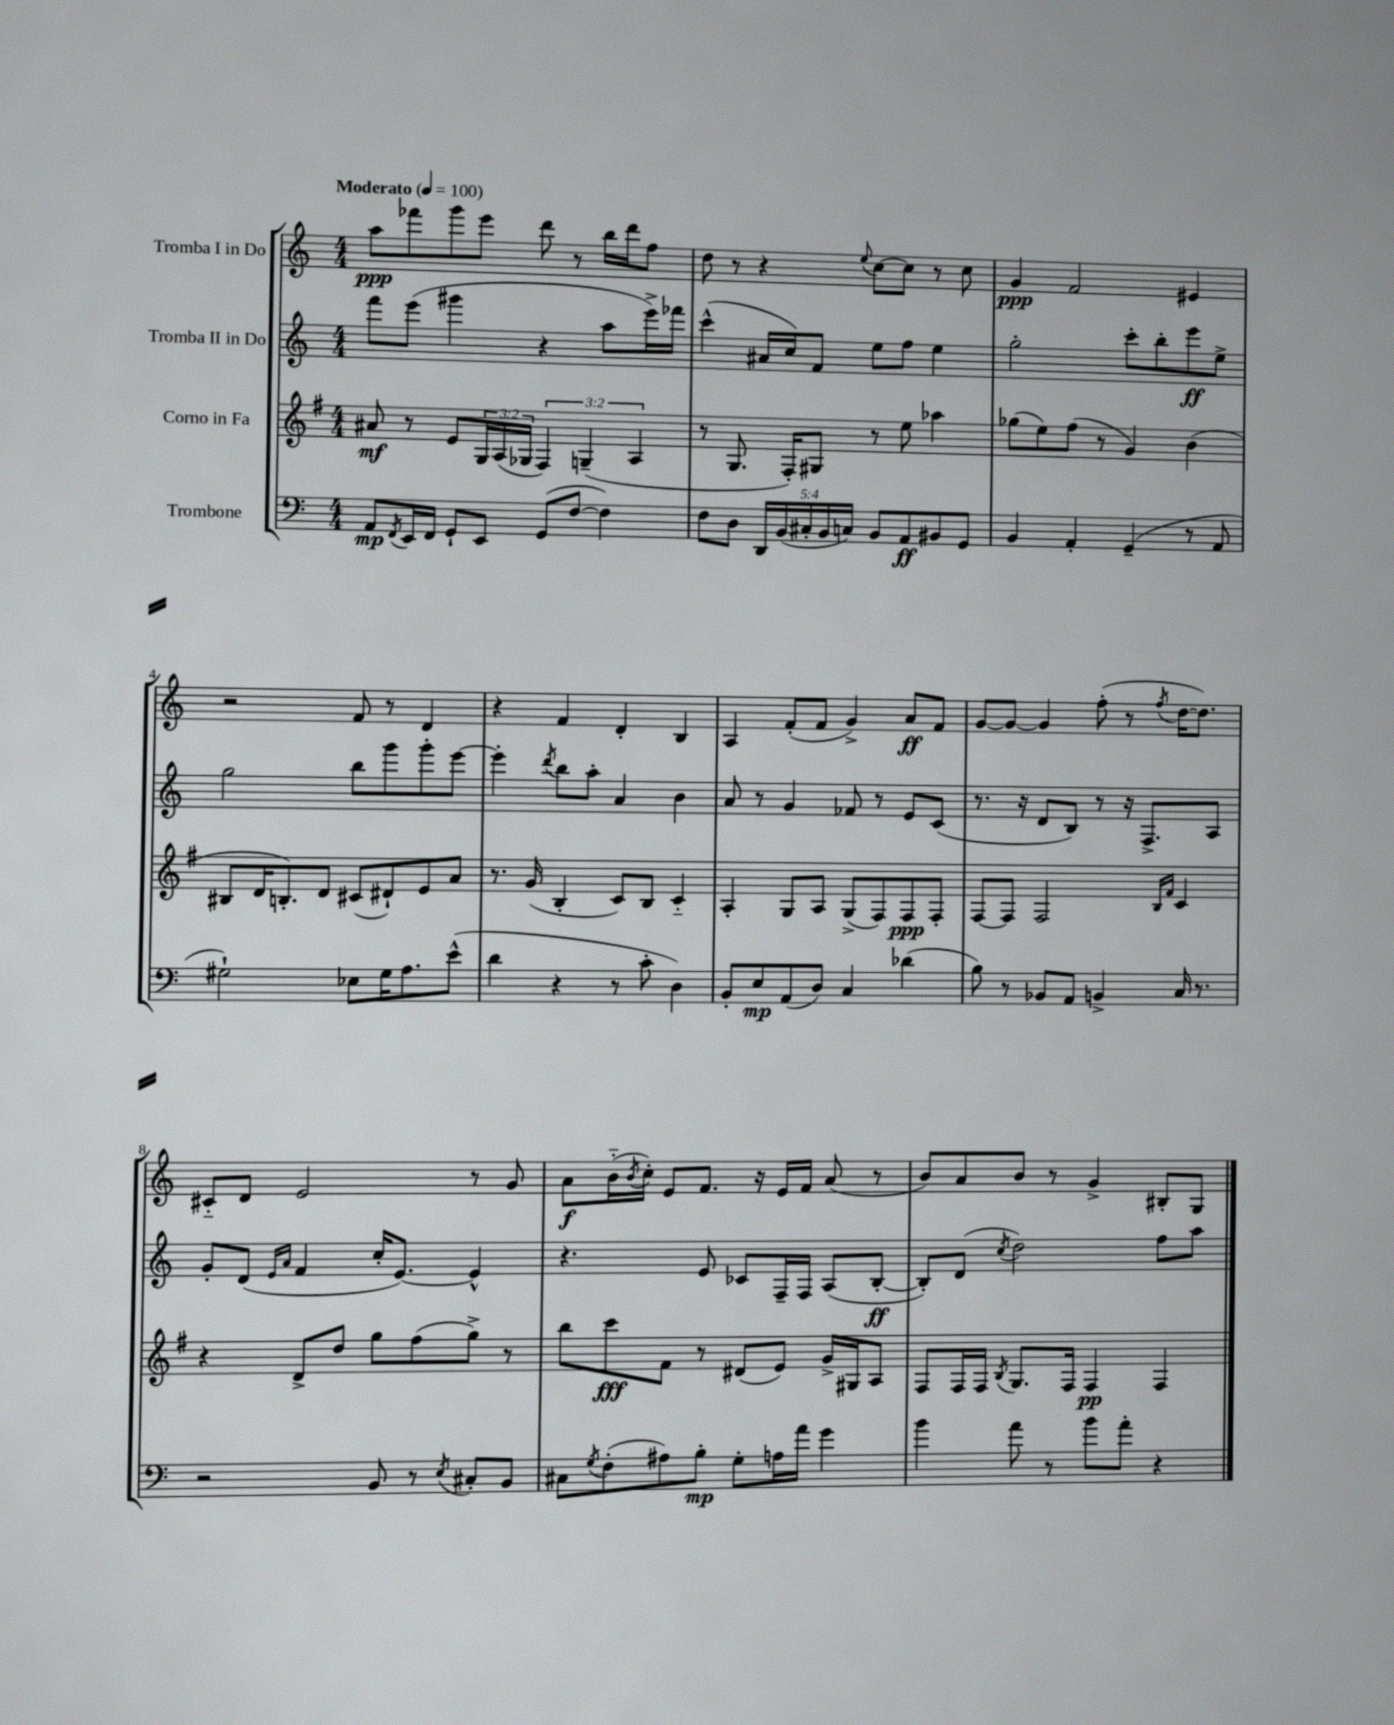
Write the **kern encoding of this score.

**kern	**kern	**kern	**kern
*staff4	*staff3	*staff2	*staff1
*clefF4	*clefG2	*clefG2	*clefG2
*k[]	*k[f#]	*k[]	*k[]
*M4/4	*M4/4	*M4/4	*M4/4
*MM100	*MM100	*MM100	*MM100
8AA	8a#	8fff	8aa
8qFF	.	.	.
16EE	8r	(8eee	8fff-
16FF	.	.	.
8GG`	8e	4ggg#	8ggg
8EE	24G	.	8eee
.	(24A	.	.
.	24G-	.	.
(8GG	6F#)	4r	8ddd
[8F	.	.	8r
.	(6G~	.	.
4F])	.	8aa	16bb
.	.	.	16ddd
.	6A	.	.
.	.	16eee^)	8ff
.	.	16fff-	.
=	=	=	=
8F	8r	(4ccc^^	8dd
8D	8.G	.	8r
20DD	.	16a#	4r
(20BB	.	.	.
.	16F#')	16cc)	.
20C#'	.	.	.
.	8G#	8f	.
20BB	.	.	.
20C)	.	.	.
.	.	.	8qqee
8BB	8r	8ee	[8cc
8AA	8ee	8ff	8cc]
8BB#	4aa-	4ee	8r
8GG	.	.	8cc
=	=	=	=
4BB	(8gg-	2gg'	4g
.	8ee)	.	.
4AA'	(8ff#	.	2f
.	8r	.	.
(4GG~	4g)	8ccc'	.
.	.	8bb'	.
8r	(4b	8eee	4e#
8AA	.	8ee^	.
=	=	=	=
2G#`)	8B#	2gg	2r
.	16d	.	.
.	8.B')	.	.
.	8d	.	.
8E-	(8c#	8bb	8f
16G#	8d#`)	8ggg	8r
8.A	.	.	.
.	8e	8ggg'	4d
(8e^^	8a	[8eee	.
=	=	=	=
4d	8.r	4eee']	4r
.	(16g	.	.
.	.	8qddd	.
4r	4B'	8bb	4f
.	.	8aa'	.
8r	8c)	4a	4d'
8c'	8B	.	.
4D)	4c'~	4b	4B
=	=	=	=
8BB'	4A'	8a	4A
8E	.	8r	.
(8AA	8G	4g	(8f'
8D)	8A	.	8f
4C	(8G^	8f-	4g^)
.	8F#)	8r	.
(4d-	8F#	8e	8a
.	8F#'	(8c	8f
=	=	=	=
8B)	[8F#	8.r	[8g
8r	8F#]	.	8g_
.	.	16r	.
8BB-	2F#	8d	4g]
8AA	.	8B)	.
4BB^	.	8r	(8ff'
.	.	16r	8r
.	.	8.F^	.
.	16qqB	.	.
.	16qqf#	.	8qff
16C	4c	.	[16dd
8.r	.	.	8.dd])
.	.	8A	.
=	=	=	=
2r	4r	8g'	8c#'~
.	.	(8d	8d
.	.	16qqe	.
.	.	16qqa	.
.	8d^	4f	2e
.	8dd	.	.
8BB	8gg	16cc'	.
.	.	[8.e)	.
8r	(8ff#	.	.
8qE	.	.	.
8C#'	8gg^)	4e^^]	8r
8BB	8r	.	8g
=	=	=	=
8C#	8bb	4.r	8a
8qG	.	.	.
(8F'	8ccc	.	(16b'~
.	.	.	8qb
.	.	.	16cc')
8A#)	8f#	.	8e
8B'	8r	8e	8.f
8G'	(8d#	8c-	.
.	.	.	16r
16A	8e)	16F~	16e
16a	.	16F	16f
4g	16g^	(8A	(8a
.	16G#	.	.
.	8A	[8B'	8r
=	=	=	=
4b	8F#	8B'])	8b)
.	16F#	(8d	8a
.	16F#	.	.
.	8qB	8qcc	.
8a	8.G	2dd)	8b
8r	.	.	8r
.	16F#	.	.
8b	4F#	.	4g^
8a'	.	.	.
4r	4F#	8ff	8B#'
.	.	8aa	8G
==	==	==	==
*-	*-	*-	*-
